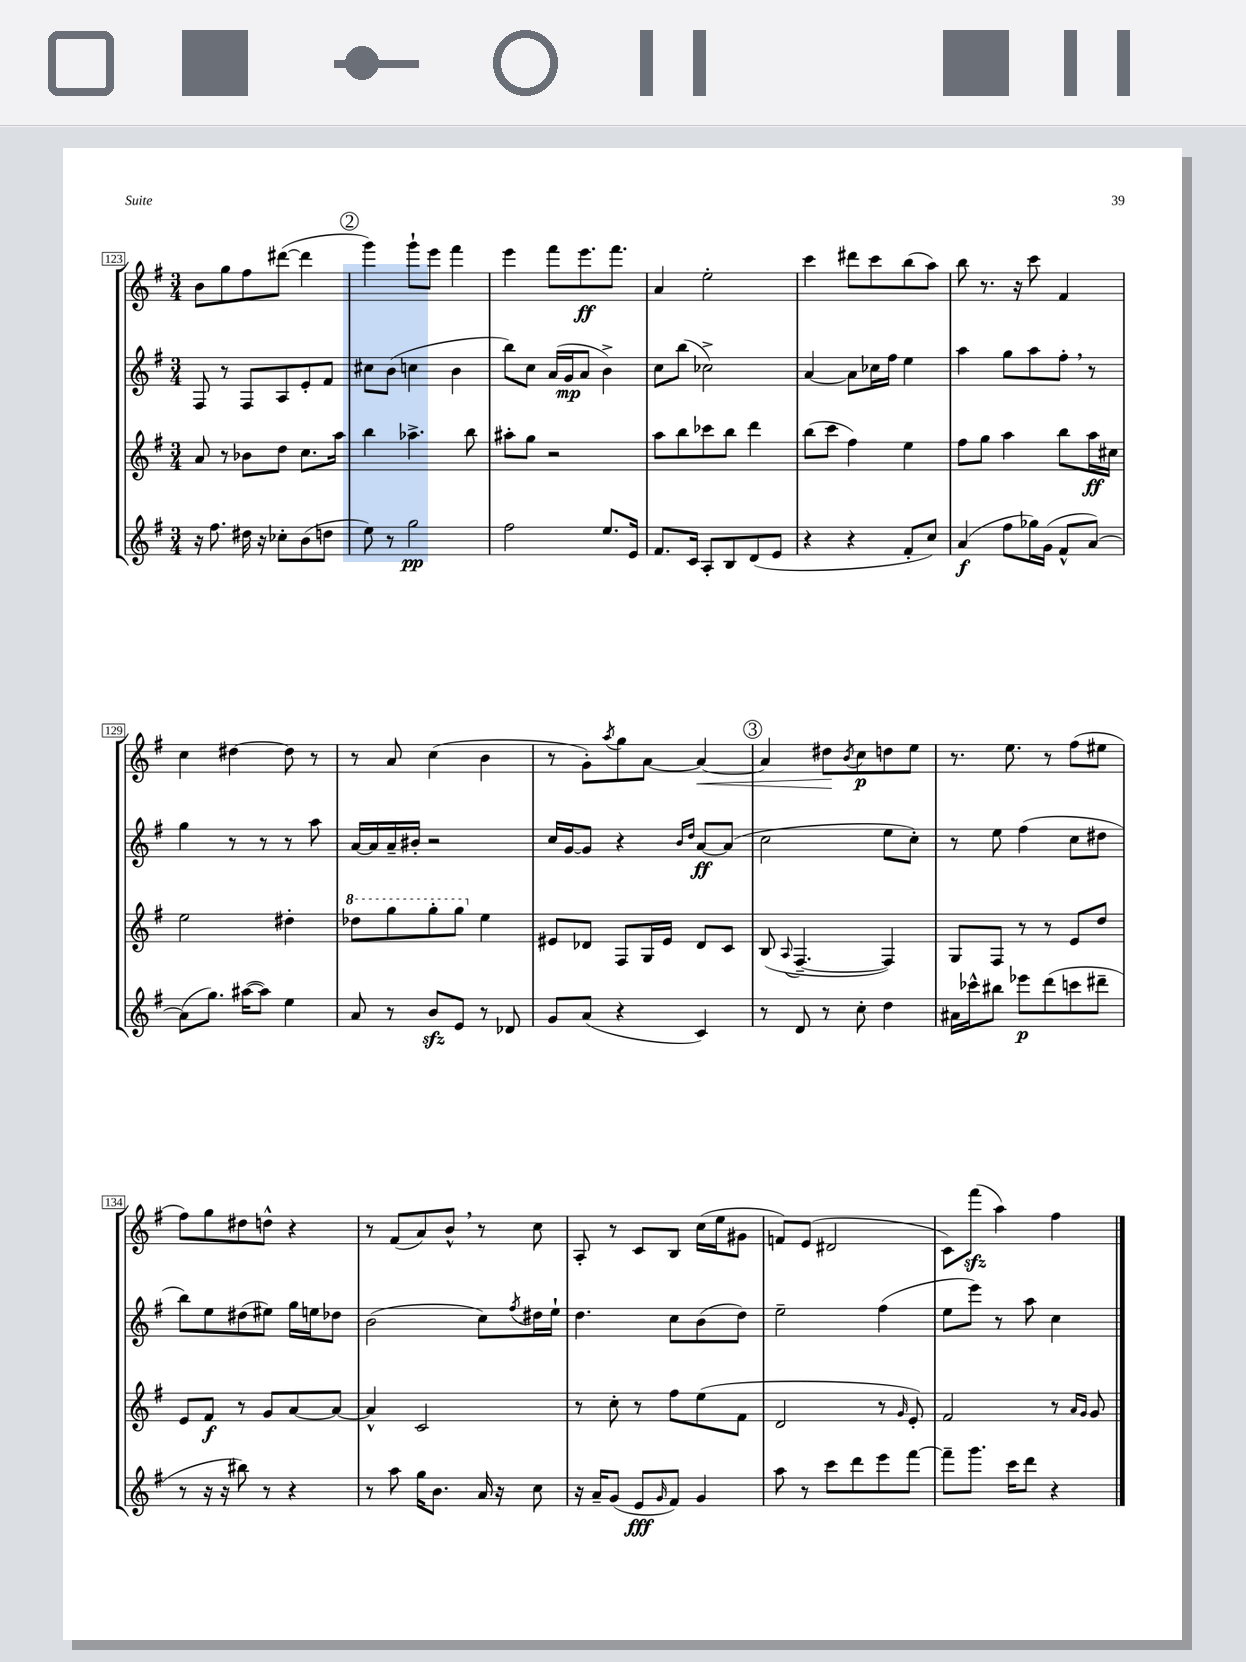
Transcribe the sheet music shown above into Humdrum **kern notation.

**kern	**dynam	**kern	**dynam	**kern	**dynam	**kern	**dynam
*part4	*part4	*part3	*part3	*part2	*part2	*part1	*part1
*staff4	*staff4	*staff3	*staff3	*staff2	*staff2	*staff1	*staff1
*clefG2	*	*clefG2	*	*clefG2	*	*clefG2	*
*k[f#]	*	*k[f#]	*	*k[f#]	*	*k[f#]	*
*M3/4	*	*M3/4	*	*M3/4	*	*M3/4	*
=123	=123	=123	=123	=123	=123	=123	=123
16r	.	8a/	.	8F#/	.	8b\L	.
8.ff#\	.	.	.	.	.	.	.
.	.	8r	.	8r	.	8gg\	.
16dd#X\	.	8b-X\L	.	8F#/L	.	8ff#\	.
16r	.	.	.	.	.	.	.
8cc-X'\L	.	8dd\J	.	8A/	.	([8ddd#X\J	.
(8b\	.	8.cc\L	.	8e'/	.	4ddd#\]	.
8ddn\J	.	.	.	8f#/J	.	.	.
.	.	16aa\Jk	.	.	.	.	.
!!LO:REH:place=s1:t=2
=124	=124	=124	=124	=124	=124	=124	=124
8ee\)	.	4bb\	.	8cc#X\L	.	4ggg\)	.
8r	.	.	.	(8b\J	.	.	.
2gg\	pp	4.aa-X^\	.	4ccn\	.	8ggg`\L	.
.	.	.	.	.	.	8eee\J	.
.	.	.	.	4b\	.	4fff#\	.
.	.	8bb\	.	.	.	.	.
=125	=125	=125	=125	=125	=125	=125	=125
2ff#\	.	8aa#X'\L	.	8bb\L)	.	4eee\	.
.	.	8gg\J	.	8cc\J	.	.	.
.	.	2r	.	(16a/LL	.	8fff#\L	.
.	.	.	.	16g/J	mp	.	.
.	.	.	.	8a/J	.	8.eee\	ff
8.ee/L	.	.	.	4b^\)	.	.	.
.	.	.	.	.	.	8.fff#\J	.
16e/Jk	.	.	.	.	.	.	.
=126	=126	=126	=126	=126	=126	=126	=126
8.f#/L	.	8aa\L	.	8cc\L	.	4a/	.
.	.	8bb\	.	(8bb\J	.	.	.
16c/Jk	.	.	.	.	.	.	.
8A'/L	.	8ccc-X\	.	2cc-X^\)	.	2ee'\	.
8B/	.	8bb\J	.	.	.	.	.
(8d/	.	4ddd\	.	.	.	.	.
8e/J	.	.	.	.	.	.	.
=127	=127	=127	=127	=127	=127	=127	=127
4r	.	(8bb\L	.	[4a/	.	4ccc\	.
.	.	8ccc\J	.	.	.	.	.
4r	.	4ff#\)	.	8a\L]	.	8ddd#X\L	.
.	.	.	.	16cc-X\L	.	8ccc\	.
.	.	.	.	16ff#\JJ	.	.	.
8f#'/L	.	4ee\	.	4ee\	.	(8bb\	.
8cc/J)	.	.	.	.	.	8aa\J)	.
=128	=128	=128	=128	=128	=128	=128	=128
(4a/	f	8ff#\L	.	4aa\	.	8bb\	.
.	.	8gg\J	.	.	.	8.r	.
8ff#\L	.	4aa\	.	8gg\L	.	.	.
.	.	.	.	.	.	16r	.
16gg-X\L)	.	.	.	8aa\	.	8ccc\	.
(16g\JJ	.	.	.	.	.	.	.
8f#^^/L	.	8bb\L	.	8ff#',\J	.	4f#/	.
[8a/J)	.	16aa\L	ff	8r	.	.	.
.	.	16cc#X\JJ	.	.	.	.	.
!!LO:LB:g=z
=129	=129	=129	=129	=129	=129	=129	=129
(8a\L]	.	2ee\	.	4gg\	.	4cc\	.
8.gg\J)	.	.	.	.	.	.	.
.	.	.	.	8r	.	[4dd#X\	.
([16aa#X\KL	.	.	.	.	.	.	.
8aa#\J])	.	.	.	8r	.	.	.
4ee\	.	4dd#X'\	.	8r	.	8dd#\]	.
.	.	.	.	8aa\	.	8r	.
=130	=130	=130	=130	=130	=130	=130	=130
*	*	*8va	*	*	*	*	*
8a/	.	8ddd-X\L	.	[16a/LL	.	8r	.
.	.	.	.	16a/]	.	.	.
8r	.	8ggg\	.	16a~/	.	8a/	.
.	.	.	.	16b#X'/JJ	.	.	.
8bzz/L	.	8ggg'\	.	2r	.	(4cc\	.
8e/J	.	8ggg\J	.	.	.	.	.
*	*	*X8va	*	*	*	*	*
8r	.	4ee\	.	.	.	4b\	.
8d-X/	.	.	.	.	.	.	.
=131	=131	=131	=131	=131	=131	=131	=131
8g/L	.	8e#X/L	.	16cc/LL	.	8r	.
.	.	.	.	[16g/J	.	.	.
(8a/J	.	8d-X/J	.	8g/J]	.	8g'\L)	.
.	.	.	.	.	.	8qaa/	.
4r	.	8F#/L	.	4r	.	8gg\	.
.	.	16G/L	.	.	.	[8a\J	.
.	.	16e#/JJ	.	.	.	.	.
.	.	.	.	16qqb/LL	.	.	.
.	.	.	.	16qqdd/JJ	.	.	.
!	!	!	!	!	!	!	!LO:HP:b
4c/)	.	8d-/L	.	[8a/L	ff	4a/_	<
.	.	8c/J	.	(8a/J]	.	.	.
!!LO:REH:place=s1:t=3
=132	=132	=132	=132	=132	=132	=132	=132
8r	.	(8B/	.	2cc\	.	4a/]	.
.	.	8qqA/	.	.	.	.	.
8d/	.	[4.F#~/	.	.	.	.	.
8r	.	.	.	.	.	8dd#X\L	.
.	.	.	.	.	.	8qb/	.
8cc'\	.	.	.	.	.	8cc\	[ p
4dd\	.	4F#/])	.	8ee\L	.	8ddn\	.
.	.	.	.	8cc'\J)	.	8ee\J	.
=133	=133	=133	=133	=133	=133	=133	=133
16a#X\LL	.	8G/L	.	8r	.	8.r	.
16ccc-X^^\J	.	.	.	.	.	.	.
8bb#X\J	.	8F#/J	.	8ee\	.	.	.
.	.	.	.	.	.	8.ee\	.
8eee-X\L	p	8r	.	(4ff#\	.	.	.
(8ddd\	.	8r	.	.	.	8r	.
8cccn\	.	8e/L	.	8cc\L	.	(8ff#\L	.
8ddd#X~\J	.	8dd/J	.	8dd#X\J	.	8ee#X\J	.
!!LO:LB:g=z
=134	=134	=134	=134	=134	=134	=134	=134
8r	.	8e/L	.	8bb\L)	.	8ff#\L)	.
16r	.	8f#/J	f	8ee\	.	8gg\	.
16r	.	.	.	.	.	.	.
8bb#X\)	.	8r	.	(8dd#X\	.	8dd#X\	.
8r	.	8g/L	.	8ee#X\J)	.	8ddn^^\J	.
4r	.	[8a/	.	16gg\LL	.	4r	.
.	.	.	.	16een\J	.	.	.
.	.	8a/J_	.	8dd-X\J	.	.	.
=135	=135	=135	=135	=135	=135	=135	=135
8r	.	4a^^/]	.	(2b\	.	8r	.
8aa\	.	.	.	.	.	(8f#/L	.
16gg\KL	.	2c/	.	.	.	8a/)	.
8.b\J	.	.	.	.	.	.	.
.	.	.	.	.	.	8b^^,/J	.
16a/	.	.	.	8cc\L)	.	8r	.
16r	.	.	.	.	.	.	.
.	.	.	.	8qff#/	.	.	.
8cc\	.	.	.	16dd#X\L	.	8cc\	.
.	.	.	.	16ee`\JJ	.	.	.
=136	=136	=136	=136	=136	=136	=136	=136
16r	.	8r	.	4.dd\	.	8A'/	.
16a~/KL	.	.	.	.	.	.	.
(8g/J	.	8cc'\	.	.	.	8r	.
8e/L	fff	8r	.	.	.	8c/L	.
16qqg/	.	.	.	.	.	.	.
8f#/J)	.	8ff#\L	.	8cc\L	.	8B/J	.
4g/	.	(8ee\	.	(8b\	.	(16cc\LL	.
.	.	.	.	.	.	16ee\J	.
.	.	8f#\J	.	8dd\J)	.	8g#X\J	.
=137	=137	=137	=137	=137	=137	=137	=137
8aa\	.	2d/	.	2ee~\	.	8fn/L)	.
8r	.	.	.	.	.	(8e/J	.
8ccc\L	.	.	.	.	.	2d#X/	.
8ddd\	.	.	.	.	.	.	.
8eee\	.	8r	.	(4ff#\	.	.	.
.	.	16qqg/	.	.	.	.	.
[8fff#\J	.	8e'/)	.	.	.	.	.
=138	=138	=138	=138	=138	=138	=138	=138
8fff#~\L]	.	2f#/	.	8ee\L	.	8c\L)	.
8.ggg\J	.	.	.	8eee\J)	.	(8fff#zz\J	.
.	.	.	.	8r	.	4aa\)	.
16ccc\KL	.	.	.	.	.	.	.
8ddd\J	.	.	.	8aa\	.	.	.
4r	.	8r	.	4cc\	.	4ff#\	.
.	.	16qqa/LL	.	.	.	.	.
.	.	16qqg/JJ	.	.	.	.	.
.	.	8g/	.	.	.	.	.
==	==	==	==	==	==	==	==
*-	*-	*-	*-	*-	*-	*-	*-
